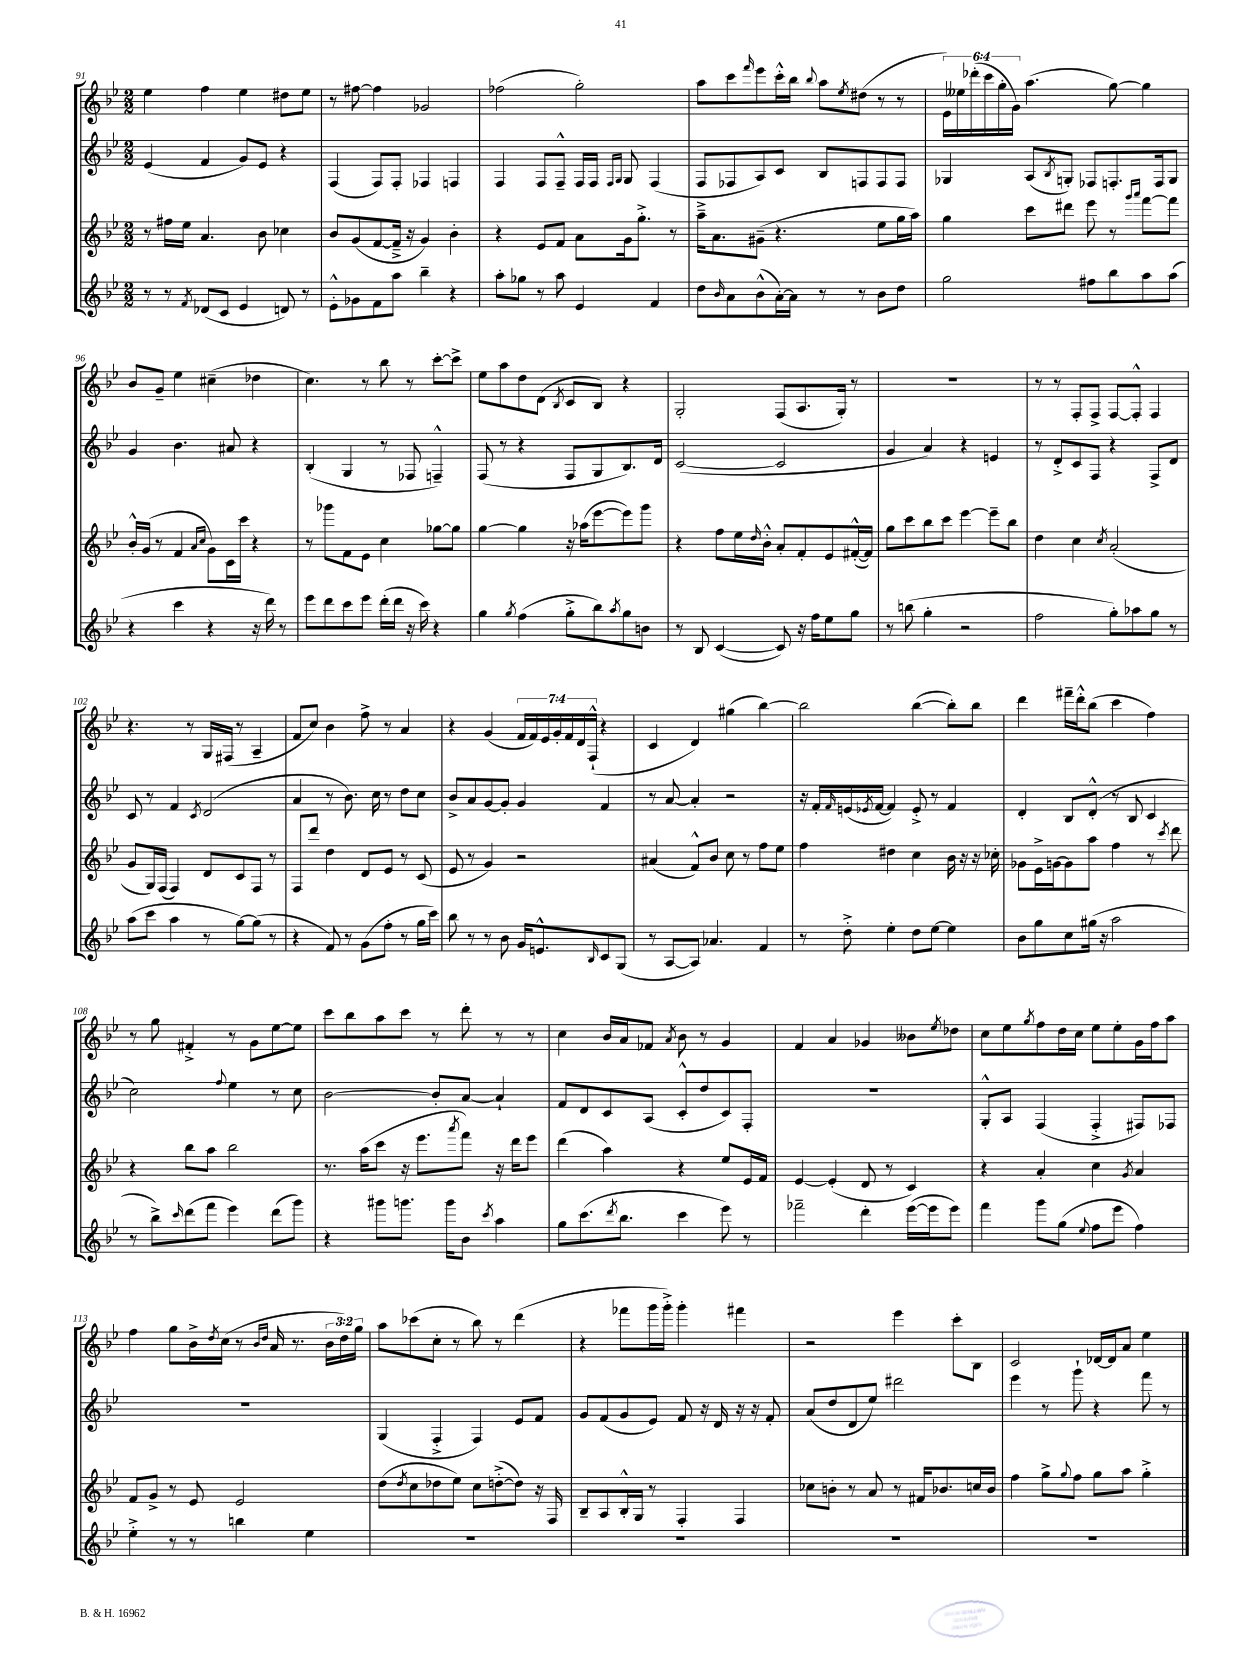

**kern	**kern	**kern	**kern
*part4	*part3	*part2	*part1
*staff4	*staff3	*staff2	*staff1
*clefG2	*clefG2	*clefG2	*clefG2
*k[b-e-]	*k[b-e-]	*k[b-e-]	*k[b-e-]
*M2/2	*M2/2	*M2/2	*M2/2
=91	=91	=91	=91
8r	8r	(4e-/	4ee-\
8r	16ff#X\LL	.	.
.	16ee-\JJ	.	.
8qf/	.	.	.
(8d-X/L	4.a/	4f/	4ff\
8c/J	.	.	.
4e-/	.	8g/L)	4ee-\
.	8b-\	8e-/J	.
8dn/)	4cc-X\	4r	8dd#X\L
8r	.	.	8ee-\J
=92	=92	=92	=92
8e-'^^\L	8b-/L	(4F/	8r
8g-X\	(8g/	.	[8ff#X\
8f\	[8f/	8F/L)	4ff#\]
8aa\J	16f~^/Jk]	8F'/J	.
.	16r	.	.
4bb-~\	4g/)	4F-X/	2g-X/
4r	4b-'\	4Fn/	.
=93	=93	=93	=93
8aa'\L	4r	4F/	(2ff-X\
8gg-X\J	.	.	.
8r	8e-/L	8F/L	.
8aa\	8f/J	8F~^^/J	.
4e-/	8a\L	16F/LL	2gg'\)
.	.	16F/JJ	.
.	.	16qqF/LL	.
.	.	16qqG/JJ	.
.	16g\k	8G/	.
.	8.gg'^\J	.	.
4f/	.	(4F/	.
.	8r	.	.
=94	=94	=94	=94
8dd\L	16aa~^\KL	8F/L	8aa\L
.	8.a\	.	.
16qqb-/	.	.	.
8a\	.	8F-X/	8ccc\
.	.	.	16qqfff/
(8b-^^\	(8g#X~\J	8A/)	8eee-\
[16a'\L)	4.r	8c/J	16ccc'^^\L
16a\JJ]	.	.	16bb-\JJ
.	.	.	8qqbb-/
8r	.	8B-/L	8aa\L
.	.	.	8qee-/
8r	.	8Fn/	(8dd#X\J
8b-\L	8ee-\L	8F/	8r
8dd\J	16gg\L	8F/J	8r
.	16aa\JJ)	.	.
=95	=95	=95	=95
2gg\	4gg\	4G-X/	24e-\LL)
.	.	.	24ee--X\
.	.	.	(24ddd-X'\
.	.	.	24ccc\
.	.	.	24gg'\
.	.	.	24g\JJ)
.	8ccc\L	(8A/L	(4.aa\
.	.	8qB-/	.
.	8ddd#X\J	8Gn'/J)	.
8ff#X\L	8eee-\	8F-X/L	.
8bb-\	8r	8.Fn'/	[8gg\)
.	16qqggg/LL	.	.
.	16qqaaa/JJ	.	.
8aa\	[8fff\L	.	4gg\]
.	.	16F/k	.
(8aa\J	8fff\J]	8G/J	.
!!LO:LB:g=z
=96	=96	=96	=96
4r	16b-'^^/LL	4g/	8b-/L
.	(16g/JJ	.	.
.	8r	.	8g~/J
4ccc\	4f/	4.b-\	4ee-\
.	16qqa/LL	.	.
.	16qqcc/JJ	.	.
4r	8g\L)	.	(4cc#X~\
.	16c\L	8a#X/	.
.	16ccc\JJ	.	.
16r	4r	4r	4dd-X\
16ddd\)	.	.	.
8r	.	.	.
=97	=97	=97	=97
8eee-\L	8r	(4B-'/	4.cc\)
8ddd\	8ggg-X\L	.	.
8ccc\	8f\	4G/	.
8eee-\J	8e-\J	.	8r
(16ddd'\LL	4cc\	8r	8bb-\
16ddd\JJ	.	.	.
16r	.	8F-X/	8r
16ccc\)	.	.	.
4r	[8gg-X\L	4Fn~^^/)	[8ccc'\L
.	8gg-\J]	.	8ccc^\J]
=98	=98	=98	=98
4gg\	[4gg\	(8F/	8ee-\L
.	.	8r	8aa\
8qgg/	.	.	.
(4ff\	4gg\]	4r	8dd\
.	.	.	(8d\J
.	.	.	8qB-/
8gg'^\L	16r	8F/L	8c/L
.	(16aa-X\KL	.	.
8bb-\)	[8eee-\	8G/	8B-/J)
8qaa/	.	.	.
8gg\	8eee-\])	8.B-/)	4r
8bn\J	8ggg\J	.	.
.	.	16d/Jk	.
=99	=99	=99	=99
8r	4r	([2c/	2G'/
8B-/	.	.	.
([4c/	8ff\L	.	.
.	16ee-\L	.	.
.	16qqdd/	.	.
.	16b-'^^\JJ	.	.
8c/])	8a'/L	2c/]	(8F/L
16r	8f'/	.	8.A/
16ff\KL	.	.	.
8ee-\	8e-/	.	.
.	.	.	16G'/Jk)
8gg\J	([16f#X'^^/L	.	8r
.	16f#/JJ])	.	.
=100	=100	=100	=100
8r	8gg\L	4g/	1r
(8bbn\	8ccc\	.	.
4gg'\	8bb-\	4a/)	.
.	8ccc\J	.	.
2r	[4eee-\	4r	.
.	8eee-~\L]	4en/	.
.	8bb-\J	.	.
=101	=101	=101	=101
2ff\	4dd\	8r	8r
.	.	8d'^/L	8r
.	4cc\	8c/	8F'/L
.	.	8F/J	8F^/J
.	8qcc/	.	.
8gg'\L)	(2a'/	4r	[8F/L
8aa-X\	.	.	8F'^^/J]
8gg\J	.	8F^/L	4F/
8r	.	8d/J	.
!!LO:LB:g=z
=102	=102	=102	=102
(8aa\L	8g/L	8c/	4.r
8ccc\J	16G/L)	8r	.
.	(16F/JJ	.	.
4aa\	4F/)	4f/	.
.	.	.	8r
.	.	8qc/	.
8r	8d/L	(2d/	16G/LL
.	.	.	(16F#X/JJ
[8gg\L)	8c/	.	8r
(8gg\J]	8F/J	.	4A~/
8r	8r	.	.
=103	=103	=103	=103
4r	8F/L	4a/	8f/L
.	8ddd/J	.	8cc/J)
8f/)	4dd\	8r	4b-\
8r	.	8.b-\)	.
(8g\L	8d/L	.	8ff^\
.	.	16cc\	.
8ff'\J	8e-/J	8r	8r
8r	8r	8dd\L	4a/
16gg\LL	(8c/	8cc\J	.
16ccc\JJ)	.	.	.
=104	=104	=104	=104
8bb-\	8e-/	8b-^/L	4r
8r	8r	8a/	.
8r	4g/)	[8g/	(4g/
8b-\	.	8g'/J]	.
16g/KL	2r	4g/	28f/LL
.	.	.	28f/)
8.en^^/	.	.	.
.	.	.	28e-/
.	.	.	28g'/
.	.	.	28f/
.	.	.	28d/
.	.	.	(28F`^^/JJ
16qqB-/	.	.	.
8c/	.	4f/	4r
(8G/J	.	.	.
=105	=105	=105	=105
8r	(4a#X/	8r	4c/
[8A/L	.	[8a/	.
8A/J])	8f^^/L)	4a'/]	4d/)
4.a-X/	8b-/J	.	.
.	8cc\	2r	(4gg#X\
.	8r	.	.
4f/	8ff\L	.	[4bb-\)
.	8ee-\J	.	.
=106	=106	=106	=106
8r	4ff\	16r	2bb-\]
.	.	16f'/LL	.
.	.	16qqf/	.
8dd'^\	.	(16en/	.
.	.	8qe-X/	.
.	.	[16f/JJ	.
4ee-'\	4dd#X\	4f/])	.
8dd\L	4cc\	8e-'^/	([4bb-\
[8ee-\J	.	8r	.
4ee-\]	16b-\	4f/	8bb-'\L])
.	16r	.	.
.	16r	.	8bb-\J
.	16cc-X'\	.	.
=107	=107	=107	=107
8b-\L	8g-X\L	4d'/	4ddd\
8gg\	16e-^\L	.	.
.	[16gn\J	.	.
8cc\	8g\]	8B-/L	16fff#X~\LL
.	.	.	16ddd'^^\J
(16gg#X\Jk	8aa\J	(8d'^^/J	(8bb-\J
16r	.	.	.
2aa\	4ff\	8r	4ccc\
.	.	8B-/	.
.	8r	4c/	4ff\)
.	8qccc/	.	.
.	8ddd\	.	.
!!LO:LB:g=z
=108	=108	=108	=108
8r	4r	2cc\)	8r
8bb-^\L)	.	.	8gg\
16qqccc/	.	.	.
(8ddd\	8bb-\L	.	4f#X'^/
8fff\J	8aa\J	.	.
.	.	8qqff/	.
4eee-\)	2bb-\	4ee-\	8r
.	.	.	8g\L
(8ddd\L	.	8r	[8ee-\
8ggg\J)	.	8cc\	8ee-\J]
=109	=109	=109	=109
4r	8.r	[2b-\	8ccc\L
.	.	.	8bb-\
.	(16aa\KL	.	.
8ggg#X\L	8ccc\J	.	8aa\
8.gggn\J	16r	.	8ccc\J
.	8.eee-\L	.	.
.	.	8b-'/L]	8r
16ggg\KL	.	.	.
.	8qaaa/	.	.
8b-\J	8fff\J)	[8a/J	8ddd'\
8qccc/	.	.	.
4aa\	16r	4a`/]	8r
.	16ddd\KL	.	.
.	8eee-\J	.	8r
=110	=110	=110	=110
8gg\L	(4ddd\	8f/L	4cc\
(8.ccc\	.	8d/	.
.	4aa\)	8c/	16b-/LL
8qddd/	.	.	.
8.bb-\J	.	.	16a/J
.	.	(8A/J	8f-X/J
.	.	.	8qa/
4ccc\	4r	8c'^^/L	8b-\
.	.	8dd/	8r
8eee-\)	8ee-/L	8c/)	4g/
8r	16e-/L	8F'/J	.
.	16f/JJ	.	.
=111	=111	=111	=111
2fff-X~\	[4e-/	1r	4f/
.	(4e-'/]	.	4a/
4ddd'\	8d/	.	4g-X/
.	8r	.	.
([16eee-\LL	4c/)	.	8b--X\L
16eee-\J]	.	.	.
.	.	.	8qee-/
8eee-\J)	.	.	8dd-X\J
=112	=112	=112	=112
4fff\	4r	8G'^^/L	8cc\L
.	.	8A/J	8ee-\
.	.	.	8qgg/
8ggg\L	4a'/	(4F/	8ff\
(8gg\J	.	.	16dd\L
.	.	.	16cc\JJ
8qqee-/	.	.	.
8ff\L	4cc\	4F'^/	8ee-\L
8eee-\J	.	.	8ee-'\
.	8qg/	.	.
4ff\)	4a/	8F#X/L)	16g\L
.	.	.	16ff\J
.	.	8F-X/J	8aa\J
!!LO:LB:g=z
=113	=113	=113	=113
4ee-'^\	8f/L	1r	4ff\
.	8g^/J	.	.
8r	8r	.	8gg\L
8r	8e-/	.	16b-^\L
.	.	.	8qdd/
.	.	.	(16cc\JJ
4bbn\	2e-/	.	8r
.	.	.	16qqb-/LL
.	.	.	16qqdd/JJ
.	.	.	16a/
.	.	.	8.r
4ee-\	.	.	.
.	.	.	24b-\LL
.	.	.	24dd\)
.	.	.	24gg\JJ
=114	=114	=114	=114
1r	(8dd\L	(4G/	8aa\L
.	8qdd/	.	.
.	8cc\	.	(8ccc-X\
.	8dd-X\	4F'^/	8cc'\J
.	8ee-\J)	.	8r
.	8cc\L	4F/)	8bb-\)
.	([8ddn'^\	.	8r
.	8dd\J])	8e-/L	(4ddd\
.	16r	8f/J	.
.	16F/	.	.
=115	=115	=115	=115
1r	8B-~/L	8g/L	4r
.	8A/	(8f/	.
.	16B-'^^/L	8g/	8fff-X\L
.	16G/JJ	.	.
.	8r	8e-/J)	16ggg\L
.	.	.	16ggg'^\JJ)
.	4F'/	8f/	4ggg'\
.	.	16r	.
.	.	16d/	.
.	4F/	16r	4fff#X\
.	.	16r	.
.	.	8f'/	.
=116	=116	=116	=116
1r	8cc-X\L	(8a/L	2r
.	8bn'\J	8dd/	.
.	8r	8d/	.
.	8a/	8ee-/J)	.
.	8r	2ddd#X\	4eee-\
.	16f#X/KL	.	.
.	8.b-X/	.	.
.	.	.	8ccc'\L
.	16ccn/L	.	8B-\J
.	16b-/JJ	.	.
=117	=117	=117	=117
1r	4ff\	4eee-\	2c/
.	8gg^\L	8r	.
.	8qqgg/	.	.
.	8ff\J	8ggg`\	.
.	8gg\L	4r	[16d-X/LL
.	.	.	16d-/J]
.	8aa\J	.	8a/J
.	4gg'^\	8fff\	4ee-\
.	.	8r	.
==	==	==	==
*-	*-	*-	*-
